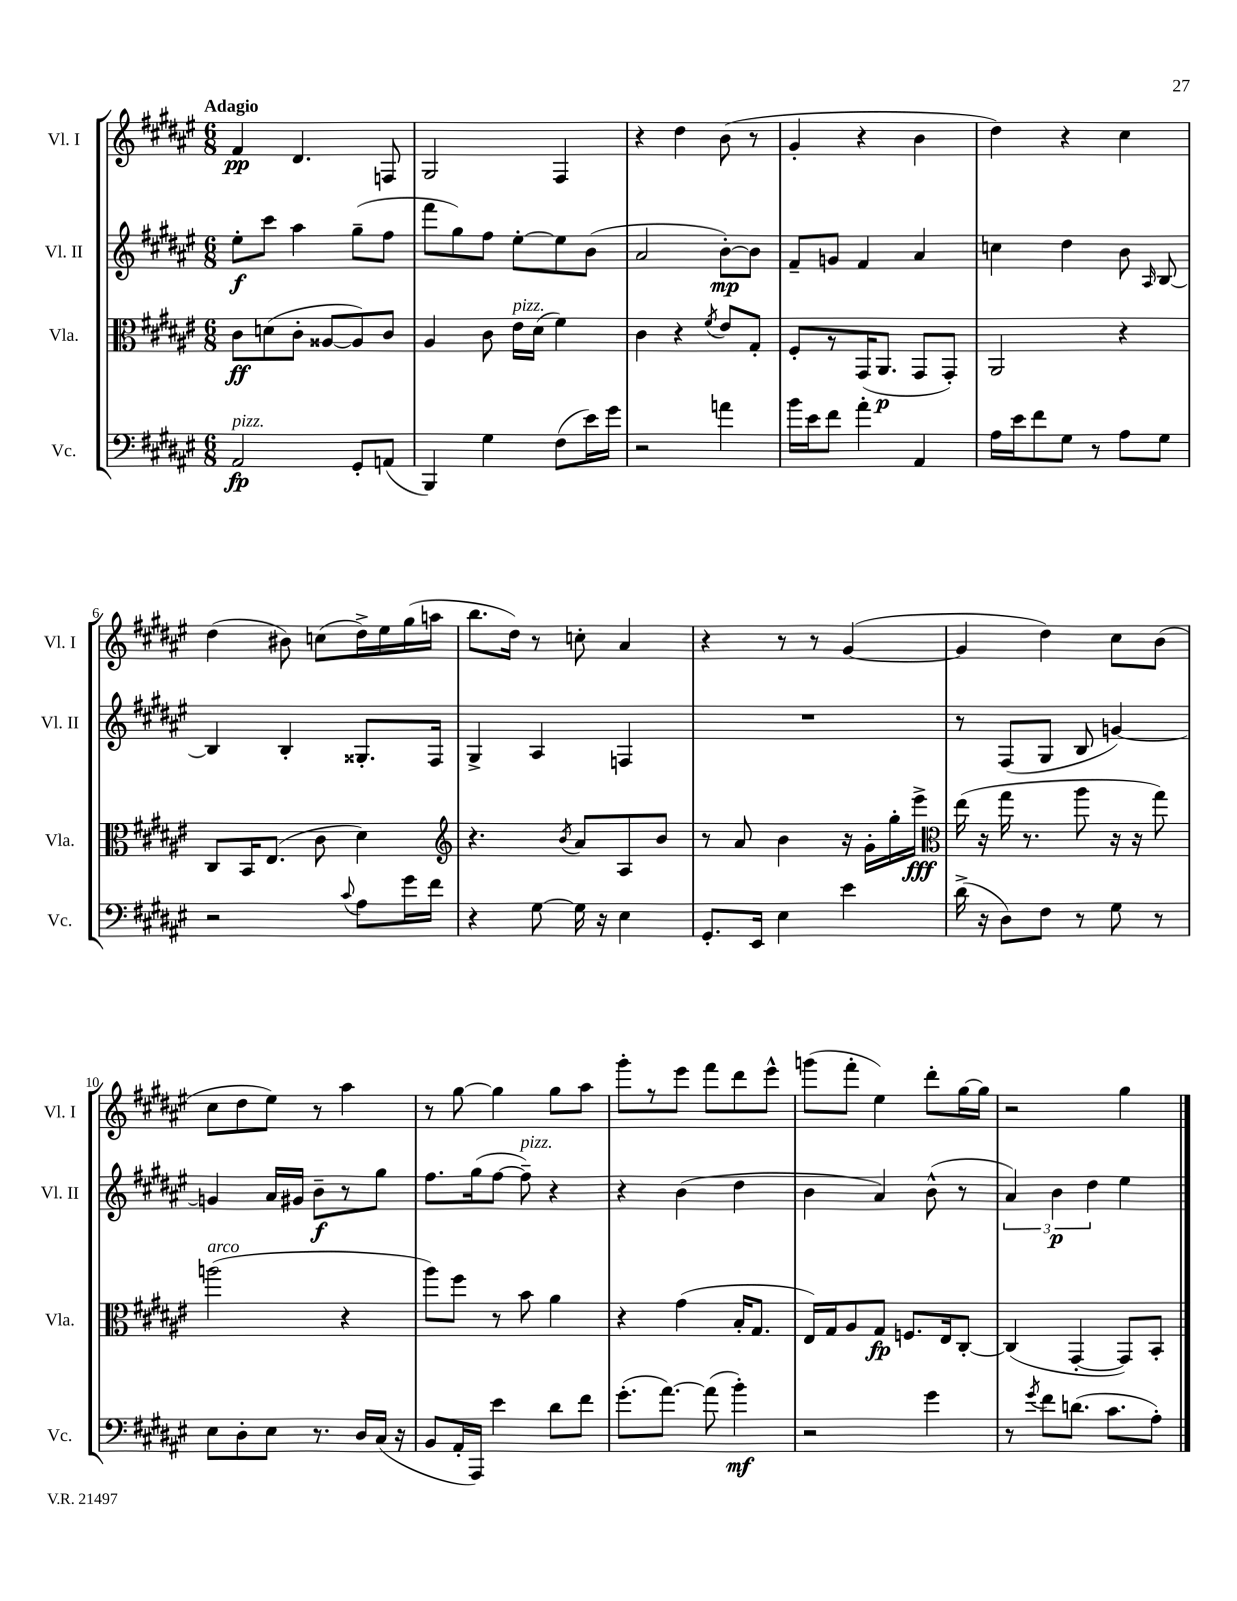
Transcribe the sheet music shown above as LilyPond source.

<<
\new StaffGroup <<
\new Staff = "s0" \with { instrumentName = "Vl. I" shortInstrumentName = "Vl. I" } {
    \clef treble \key fis \major \numericTimeSignature \time 6/8 \tempo "Adagio"
    \autoBeamOff fis'4\pp dis'4. f8 |
    gis2 fis4 |
    r4 dis''4 b'8( r8 |
    gis'4-. r4 b'4 |
    dis''4) r4 cis''4 |
    dis''4( bis'8) c''8[( dis''16->) eis''16 gis''16( a''16] |
    b''8.[ dis''16]) r8 c''8-. ais'4 |
    r4 r8 r8 gis'4~( |
    gis'4 dis''4) cis''8[ b'8]( |
    cis''8[ dis''8 eis''8]) r8 ais''4 |
    r8 gis''8~ gis''4 gis''8[ ais''8] |
    gis'''8[-. r8 eis'''8] fis'''8[ dis'''8 eis'''8]-^ |
    g'''8[( fis'''8]-. eis''4) dis'''8[-. gis''16~ gis''16] |
    r2 gis''4 \bar "|." |
}
\new Staff = "s1" \with { instrumentName = "Vl. II" shortInstrumentName = "Vl. II" } {
    \clef treble \key fis \major \numericTimeSignature \time 6/8
    \autoBeamOff eis''8[-.\f cis'''8] ais''4 gis''8[--( fis''8] |
    fis'''8[ gis''8) fis''8] eis''8[~-. eis''8 b'8]( |
    ais'2 b'8[~-.\mp) b'8] |
    fis'8[-- g'8] fis'4 ais'4 |
    c''4 dis''4 b'8 \grace { ais16 } b8~ |
    b4 b4-. gisis8.[-. fis16] |
    gis4-> ais4 f4 |
    R2. |
    r8 fis8[( gis8] b8 g'4~) |
    g'4 ais'16[ gis'16] b'8[--\f r8 gis''8] |
    fis''8.[ gis''16( fis''8]~ fis''8--^\markup { \italic "pizz." }) r4 |
    r4 b'4( dis''4 |
    b'4 ais'4) b'8-^( r8 |
    \tuplet 3/2 { ais'4) b'4\p dis''4 } eis''4 \bar "|." |
}
\new Staff = "s2" \with { instrumentName = "Vla." shortInstrumentName = "Vla." } {
    \clef alto \key fis \major \numericTimeSignature \time 6/8
    \autoBeamOff cis'8[\ff d'8( cis'8]-. aisis8[~ aisis8) cis'8] |
    ais4 cis'8 eis'16[^\markup { \italic "pizz." } dis'16]( fis'4) |
    cis'4 r4 \acciaccatura { fis'8 } eis'8[ gis8]-. |
    fis8[-. r8 gis,16( ais,8.]\p gis,8[ gis,8]-.) |
    ais,2 r4 |
    cis8[ b,16 eis8.]( cis'8 dis'4) |
    \clef treble r4. \acciaccatura { b'8 } ais'8[ ais8 b'8] |
    r8 ais'8 b'4 r16 gis'16[-. gis''16-. eis'''16]->\fff |
    \clef alto eis''16( r16 gis''16 r8. ais''8 r16 r16 gis''8) |
    a''2^\markup { \italic "arco" }( r4 |
    ais''8[) fis''8] r8 b'8 ais'4 |
    r4 gis'4( b16[-. gis8.] |
    eis16[) gis16 ais8 gis8]\fp f8.[ eis16 cis8]~-. |
    cis4( gis,4~-. gis,8[) b,8]-. \bar "|." |
}
\new Staff = "s3" \with { instrumentName = "Vc." shortInstrumentName = "Vc." } {
    \clef bass \key fis \major \numericTimeSignature \time 6/8
    \autoBeamOff ais,2\fp^\markup { \italic "pizz." } gis,8[-. a,8]( |
    b,,4) gis4 fis8[( eis'16) gis'16] |
    r2 a'4 |
    b'16[ eis'16 fis'8] ais'4-. ais,4 |
    ais16[ eis'16 fis'8 gis8] r8 ais8[ gis8] |
    r2 \appoggiatura { cis'8 } ais8[ gis'16 fis'16] |
    r4 gis8~ gis16 r16 eis4 |
    gis,8.[-. eis,16] eis4 eis'4 |
    dis'16->( r16 dis8[) fis8] r8 gis8 r8 |
    eis8[ dis8-. eis8] r8. dis16[ cis16]( r16 |
    b,8[ ais,16-. ais,,16]) eis'4 dis'8[ fis'8] |
    gis'8.[-.( ais'8.]~) ais'8( b'4-.\mf) |
    r2 gis'4 |
    r8 \acciaccatura { gis'8 } fis'8[ d'8.]( cis'8.[ ais8]-.) \bar "|." |
}
>>
>>
